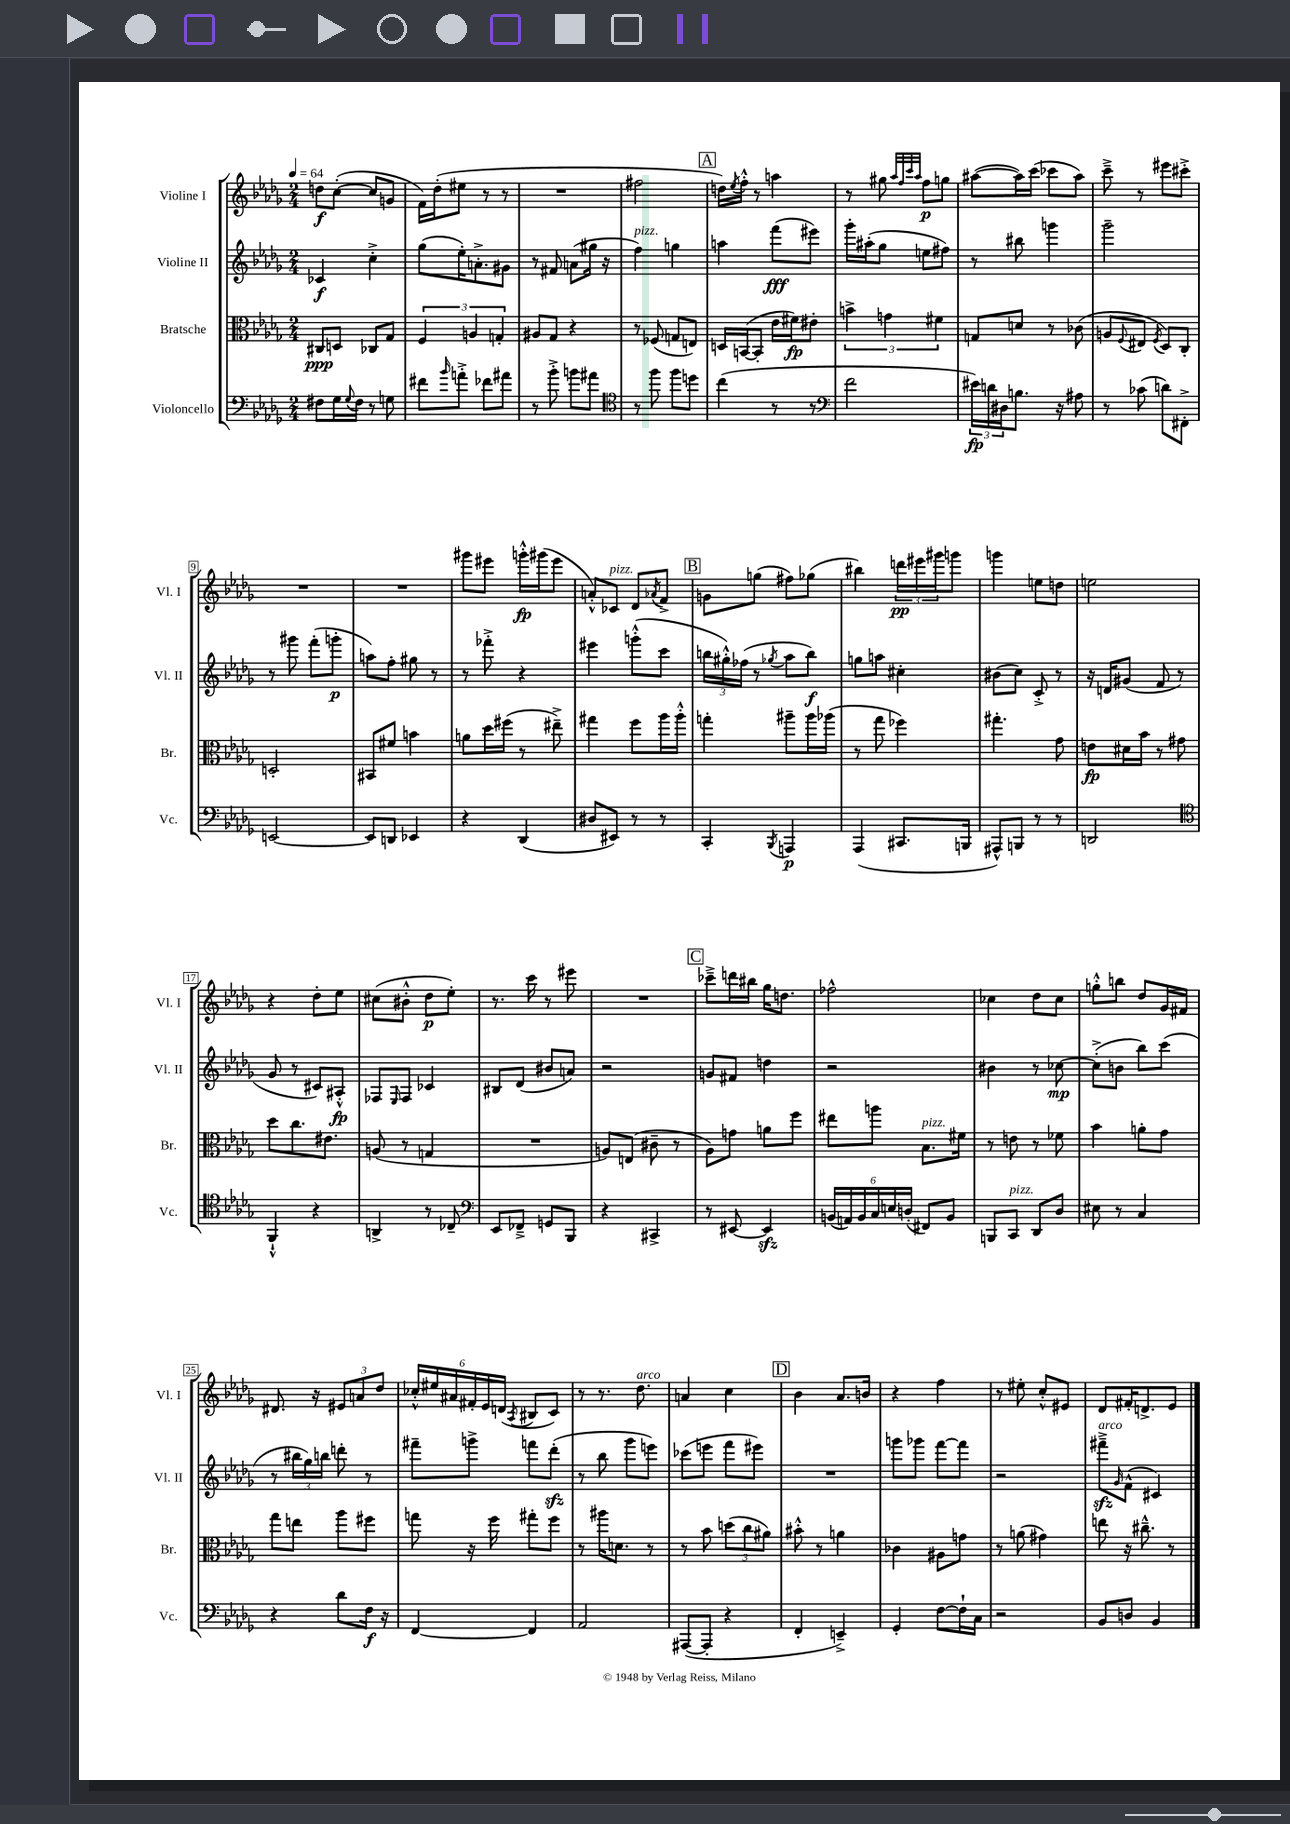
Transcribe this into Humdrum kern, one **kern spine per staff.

**kern	**dynam	**kern	**dynam	**kern	**dynam	**kern	**dynam
*part4	*part4	*part3	*part3	*part2	*part2	*part1	*part1
*staff4	*staff4	*staff3	*staff3	*staff2	*staff2	*staff1	*staff1
*I"Violoncello	*	*I"Bratsche	*	*I"Violine II	*	*I"Violine I	*
*I'Vc.	*	*I'Br.	*	*I'Vl. II	*	*I'Vl. I	*
*clefF4	*	*clefC3	*	*clefG2	*	*clefG2	*
*k[b-e-a-d-g-]	*	*k[b-e-a-d-g-]	*	*k[b-e-a-d-g-]	*	*k[b-e-a-d-g-]	*
*M2/4	*	*M2/4	*	*M2/4	*	*M2/4	*
*MM64	*	*MM64	*	*MM64	*	*MM64	*
=1	=1	=1	=1	=1	=1	=1	=1
8F#X\L	.	8C#X/L	ppp	4c-X/	f	8ddn\L	f
16G-\L	.	8Dn/J	.	.	.	([8cc'\J	.
8qqG-/	.	.	.	.	.	.	.
16F#\JJ	.	.	.	.	.	.	.
8r	.	8C-X/L	.	4cc'^\	.	8cc/L]	.
8Gn\	.	8G-/J	.	.	.	8gn/J	.
=2	=2	=2	=2	=2	=2	=2	=2
8f#X\L	.	6F/	.	(8gg-\L	.	16f\LL)	.
.	.	.	.	.	.	(16dd-'\J	.
16qqb-/	.	.	.	.	.	.	.
8an'^\J	.	.	.	16ee-'\K)	.	8ee#X\J	.
.	.	6An/	.	.	.	.	.
.	.	.	.	8.an'^\	.	.	.
8f-X\L	.	.	.	.	.	8r	.
.	.	6Gn'/	.	.	.	.	.
8a#X\J	.	.	.	8g#X\J	.	8r	.
=3	=3	=3	=3	=3	=3	=3	=3
8r	.	8A#X/L	.	8r	.	2r	.
8b-'^\	.	8G-/J	.	8f#X/	.	.	.
8bn\L	.	4r	.	(8an\L	.	.	.
8a#X\J	.	.	.	16gg#X\Jk	.	.	.
.	.	.	.	16r	.	.	.
=4	=4	=4	=4	=4	=4	=4	=4
*clefC4	*	*	*	*	*	*	*
!	!	!	!	!LO:TX:a:i:t=pizz.	!	!	!
8r	.	8r	.	4ff\)	.	2ff#X\	.
8ff\	.	(8F-X/	.	.	.	.	.
8ff\L	.	8Gn/L	.	4ggn\	.	.	.
8ddn\J	.	8En/J)	.	.	.	.	.
!!LO:REH:place=s1:t=A
=5	=5	=5	=5	=5	=5	=5	=5
(4cc\	.	16Dn/LL	.	4aan\	.	16ddn\LL)	.
.	.	.	.	.	.	8qee-/	.
.	.	([16BBn/J	.	.	.	16ff'^^\JJ	.
.	.	8BB'/J]	.	.	.	8r	.
8r	.	16e-\LL	.	(8fff\L	fff	4aan\	.
.	.	16f#X\J)	fp	.	.	.	.
8r	.	8e#X'\J	.	8eee#X\J)	.	.	.
=6	=6	=6	=6	=6	=6	=6	=6
*clefF4	*	*	*	*	*	*	*
2f\	.	6bn^\	.	16ggg-'\LL	.	8r	.
.	.	.	.	(16aa#X'\J	.	.	.
.	.	.	.	8gg-\J	.	8gg#X\	.
.	.	6gn\	.	.	.	.	.
.	.	.	.	.	.	32qqaa-/LLL	.
.	.	.	.	.	.	32qqff/	.
.	.	.	.	.	.	32qqccc/	.
.	.	.	.	.	.	32qqaa-/JJJ	.
.	.	.	.	8een\L	.	8ff\L	p
.	.	6f#X\	.	.	.	.	.
.	.	.	.	8ff#X\J)	.	8ggn\J	.
=7	=7	=7	=7	=7	=7	=7	=7
24e#X\LL)	fp	8Gn/L	.	8r	.	([8aa#X\L	.
24dn\	.	.	.	.	.	.	.
24D#X\J	.	.	.	.	.	.	.
8.Bn\J	.	8dn/J	.	8bb#X\	.	16aa#\L])	.
.	.	.	.	.	.	(16ccc\JJ	.
.	.	8r	.	4gggn\	.	8ccc-X\L	.
16r	.	.	.	.	.	.	.
8A#X\	.	(8c-X\	.	.	.	8aa#\J)	.
=8	=8	=8	=8	=8	=8	=8	=8
8r	.	8An/L	.	2ggg-~\	.	8ccc~^\	.
.	.	8qqF/	.	.	.	.	.
(8c-X\	.	8E#X/J	.	.	.	8r	.
.	.	8qF/	.	.	.	.	.
8dn\L)	.	8D-/L)	.	.	.	8eee#X\L	.
8FF#X'^\J	.	8C'/J	.	.	.	8ccc#X'^\J	.
!!LO:LB:g=z
=9	=9	=9	=9	=9	=9	=9	=9
[2EEn/	.	2Dn'/	.	8r	.	2r	.
.	.	.	.	8ggg#X\	.	.	.
.	.	.	.	(8fff'\L	.	.	.
.	.	.	.	8gggn'\J	p	.	.
=10	=10	=10	=10	=10	=10	=10	=10
8EE/L]	.	8BB#X/L	.	8aan\L)	.	2r	.
8DDn/J	.	8f#X/J	.	8ff'\J	.	.	.
4EE-X/	.	4bn\	.	8gg#X\	.	.	.
.	.	.	.	8r	.	.	.
=11	=11	=11	=11	=11	=11	=11	=11
4r	.	8an\L	.	8r	.	8ggg#X\L	.
.	.	16dd-\L	.	8fff-X'^\	.	8eee#X\J	.
.	.	(16ff#X\JJ	.	.	.	.	.
(4DD-/	.	8r	.	4r	.	16gggn'^^\LL	fp
.	.	.	.	.	.	(16ggg#X\J	.
.	.	8ee#X~^\)	.	.	.	8eee#\J	.
=12	=12	=12	=12	=12	=12	=12	=12
8D#X/L	.	4gg#X\	.	4eee#X\	.	8an'^^/L)	.
!	!	!	!	!	!	!LO:TX:a:i:t=pizz.	!
8EE#X/J)	.	.	.	.	.	8c-X/J	.
8r	.	8ff\L	.	(8gggn'^^\L	.	8d-/L	.
.	.	.	.	.	.	8qa-X/	.
8r	.	16aa-\L	.	8ccc\J	.	8f^/J	.
.	.	16aa-'^^\JJ	.	.	.	.	.
!!LO:REH:place=s1:t=B
=13	=13	=13	=13	=13	=13	=13	=13
4CC'/	.	4ggn'\	.	24bbn\LL	.	8gn\L	.
.	.	.	.	24gg#X'^^\)	.	.	.
.	.	.	.	(24ff-X\JJ	.	.	.
.	.	.	.	8r	.	(8ggn\J	.
8qBBB-/	.	.	.	8qgg-X/	.	.	.
4AAAn/	p	8aa#X~\L	.	8aa-\L	.	8ff#X\L)	.
.	.	16aa#\L	.	8bb\J)	f	(8gg-X\J	.
.	.	(16aa-X\JJ	.	.	.	.	.
=14	=14	=14	=14	=14	=14	=14	=14
(4AAA-/	.	8r	.	8ggn\L	.	4bb#X\)	.
.	.	8gg-\	.	8aan\J	.	.	.
8.CC#X/L	.	4ff-X\)	.	4cc#X'\	.	24dddn\LL	pp
.	.	.	.	.	.	24eee#X\	.
.	.	.	.	.	.	24ggg#X\J	.
.	.	.	.	.	.	8gggn\J	.
16BBBn/Jk	.	.	.	.	.	.	.
=15	=15	=15	=15	=15	=15	=15	=15
8AAA#X^^/L)	.	4.gg#X'\	.	(8b#X\L	.	4gggn\	.
8BBBn/J	.	.	.	8cc\J)	.	.	.
8r	.	.	.	8c'^/	.	8een\L	.
8r	.	8g-\	.	8r	.	8ddn\J	.
=16	=16	=16	=16	=16	=16	=16	=16
2DDn/	.	8en\L	fp	16r	.	2een\	.
.	.	.	.	16dn/KL	.	.	.
.	.	16d#X\L	.	(8g#X/J	.	.	.
.	.	16b-\JJ	.	.	.	.	.
.	.	8r	.	8f/	.	.	.
.	.	8g#X\	.	8r	.	.	.
!!LO:LB:g=z
=17	=17	=17	=17	=17	=17	=17	=17
*clefC4	*	*	*	*	*	*	*
4FF`^^/	.	8dd-\L	.	8g-/	.	4r	.
.	.	8.cc\	.	8r	.	.	.
4r	.	.	.	8c#X/L)	.	8dd-'\L	.
.	.	8.e#X\J	.	.	.	.	.
.	.	.	.	8A#X'^^/J	fp	8ee-\J	.
=18	=18	=18	=18	=18	=18	=18	=18
4AAn^/	.	(8An/	.	8F-X/L	.	(8cc#X\L	.
.	.	.	.	16qqE-/	.	.	.
.	.	8r	.	8F-/J	.	8b#X'^^\J	.
8r	.	4Gn/	.	4c-X/	.	8dd-\L	p
8C-X~/	.	.	.	.	.	8ee-'\J)	.
=19	=19	=19	=19	=19	=19	=19	=19
*clefF4	*	*	*	*	*	*	*
8EE-/L	.	2r	.	8B#X/L	.	8.r	.
8FF-X~^/J	.	.	.	(8d-/J	.	.	.
.	.	.	.	.	.	16ccc\	.
8GGn/L	.	.	.	8b#X/L	.	8r	.
8BBB-/J	.	.	.	8an/J)	.	8eee#X\	.
=20	=20	=20	=20	=20	=20	=20	=20
4r	.	8An/L)	.	2r	.	2r	.
.	.	(8En/J	.	.	.	.	.
4CC#X^/	.	8c#X~\	.	.	.	.	.
.	.	8r	.	.	.	.	.
!!LO:REH:place=s1:t=C
=21	=21	=21	=21	=21	=21	=21	=21
8r	.	8A-\L)	.	8gn/L	.	8ccc-X~^\L	.
[8EE#X/	.	8gn\J	.	8f#X/J	.	16dddn\L	.
.	.	.	.	.	.	16bb#X\JJ	.
4EE#zz/]	.	8an\L	.	4ddn\	.	16gg-\KL	.
.	.	.	.	.	.	8.ddn\J	.
.	.	8ff\J	.	.	.	.	.
=22	=22	=22	=22	=22	=22	=22	=22
(24BBn/LL	.	8ee#X\L	.	2r	.	2ff-X^^\	.
24AAn/)	.	.	.	.	.	.	.
24BB/	.	.	.	.	.	.	.
24C/	.	8aan\J	.	.	.	.	.
24En/	.	.	.	.	.	.	.
(24Dn'/JJ	.	.	.	.	.	.	.
!	!	!LO:TX:a:i:t=pizz.	!	!	!	!	!
8FF#X/L)	.	8.B-\L	.	.	.	.	.
8BB/J	.	.	.	.	.	.	.
.	.	16f#X\Jk	.	.	.	.	.
=23	=23	=23	=23	=23	=23	=23	=23
8BBBn/L	.	8r	.	4b#X\	.	4cc-X\	.
!LO:TX:a:i:t=pizz.	!	!	!	!	!	!	!
8CC/J	.	8en\	.	.	.	.	.
8DD-/L	.	8r	.	8r	.	8dd-\L	.
8D-/J	.	8f-X\	.	[8cc-X\	mp	8cc-\J	.
=24	=24	=24	=24	=24	=24	=24	=24
8E#X\	.	4b-\	.	(8cc-'^\L]	.	8ggn'^^\L	.
8r	.	.	.	8bn\J	.	8bbn\J	.
4C/	.	8an'\L	.	8bb-\L)	.	8dd-/L	.
.	.	8g-\J	.	(8ccc\J	.	16g-/L	.
.	.	.	.	.	.	16f#X/JJ	.
!!LO:LB:g=z
=25	=25	=25	=25	=25	=25	=25	=25
4r	.	8gg-\L	.	8r	.	8.d#X/	.
.	.	8een\J	.	24bb#X\LL	.	.	.
.	.	.	.	24gg-\)	.	.	.
.	.	.	.	.	.	16r	.
.	.	.	.	24bbn\JJ	.	.	.
8d-\L	.	8aa-\L	.	8dddn'\	.	12e#X/L	.
.	.	.	.	.	.	12an/	.
16F\Jk	f	8ff#X\J	.	8r	.	.	.
.	.	.	.	.	.	12dd-/J	.
16r	.	.	.	.	.	.	.
=26	=26	=26	=26	=26	=26	=26	=26
[4FF/	.	8ggn\	.	8fff#X~\L	.	24cc-X'^^/LL	.
.	.	.	.	.	.	24ee#X/	.
.	.	.	.	.	.	24a#X/	.
.	.	16r	.	8gggn^\J	.	24f#X'/	.
.	.	.	.	.	.	24e-/	.
.	.	16ff\	.	.	.	.	.
.	.	.	.	.	.	(24dn/JJ	.
.	.	.	.	.	.	8qA-/	.
4FF/]	.	8gg#X'\L	.	8fffn\L	.	8B#X/L	.
.	.	8ff\J	.	(8ddd-zz'\J	.	8c/J)	.
=27	=27	=27	=27	=27	=27	=27	=27
2AA-/	.	8r	.	8r	.	8r	.
.	.	16aa#X\KL	.	8bb-\	.	8.r	.
.	.	8.dn\J	.	.	.	.	.
.	.	.	.	8ggg-\L	.	.	.
!	!	!	!	!	!	!LO:TX:a:i:t=arco	!
.	.	.	.	.	.	8.dd-\	.
.	.	8r	.	8eeen\J)	.	.	.
=28	=28	=28	=28	=28	=28	=28	=28
([8AAA#X/L	.	8r	.	(8ccc-X\L	.	4an/	.
8AAA#'/J]	.	8b-\	.	8eeen\J	.	.	.
4r	.	(12ddn\L	.	8fff\L	.	4cc\	.
.	.	12cc\	.	.	.	.	.
.	.	.	.	8eee#X\J)	.	.	.
.	.	12a#X\J)	.	.	.	.	.
!!LO:REH:place=s1:t=D
=29	=29	=29	=29	=29	=29	=29	=29
4FF'/	.	8b#X'^^\	.	2r	.	4b-\	.
.	.	8r	.	.	.	.	.
4EEn~^/)	.	4an\	.	.	.	8.a-/L	.
.	.	.	.	.	.	16bn/Jk	.
=30	=30	=30	=30	=30	=30	=30	=30
4GG-'/	.	4c-X\	.	8gggn\L	.	4r	.
.	.	.	.	8ggg-X\J	.	.	.
[8F\L	.	8A#X\L	.	[8fff\L	.	4ff\	.
16F`\L]	.	8gn\J	.	8fff\J]	.	.	.
16C\JJ	.	.	.	.	.	.	.
=31	=31	=31	=31	=31	=31	=31	=31
2r	.	8r	.	2r	.	8r	.
.	.	(8an\	.	.	.	8ee#X'\	.
.	.	4g#X\)	.	.	.	8cc'^^/L	.
.	.	.	.	.	.	8e#X/J	.
=32	=32	=32	=32	=32	=32	=32	=32
!	!	!	!	!LO:TX:a:i:t=arco	!	!	!
8BB-/L	.	8een\	.	8fff#Xzz~^\L	.	8d-/L	.
.	.	.	.	16qqg-/	.	.	.
8Dn/J	.	16r	.	(8f^^\J	.	16f#X'/K	.
.	.	8.cc#X~^^\	.	.	.	8.dn^/	.
4BB-/	.	.	.	4c#X/)	.	.	.
.	.	8r	.	.	.	8e-/J	.
==	==	==	==	==	==	==	==
*-	*-	*-	*-	*-	*-	*-	*-
